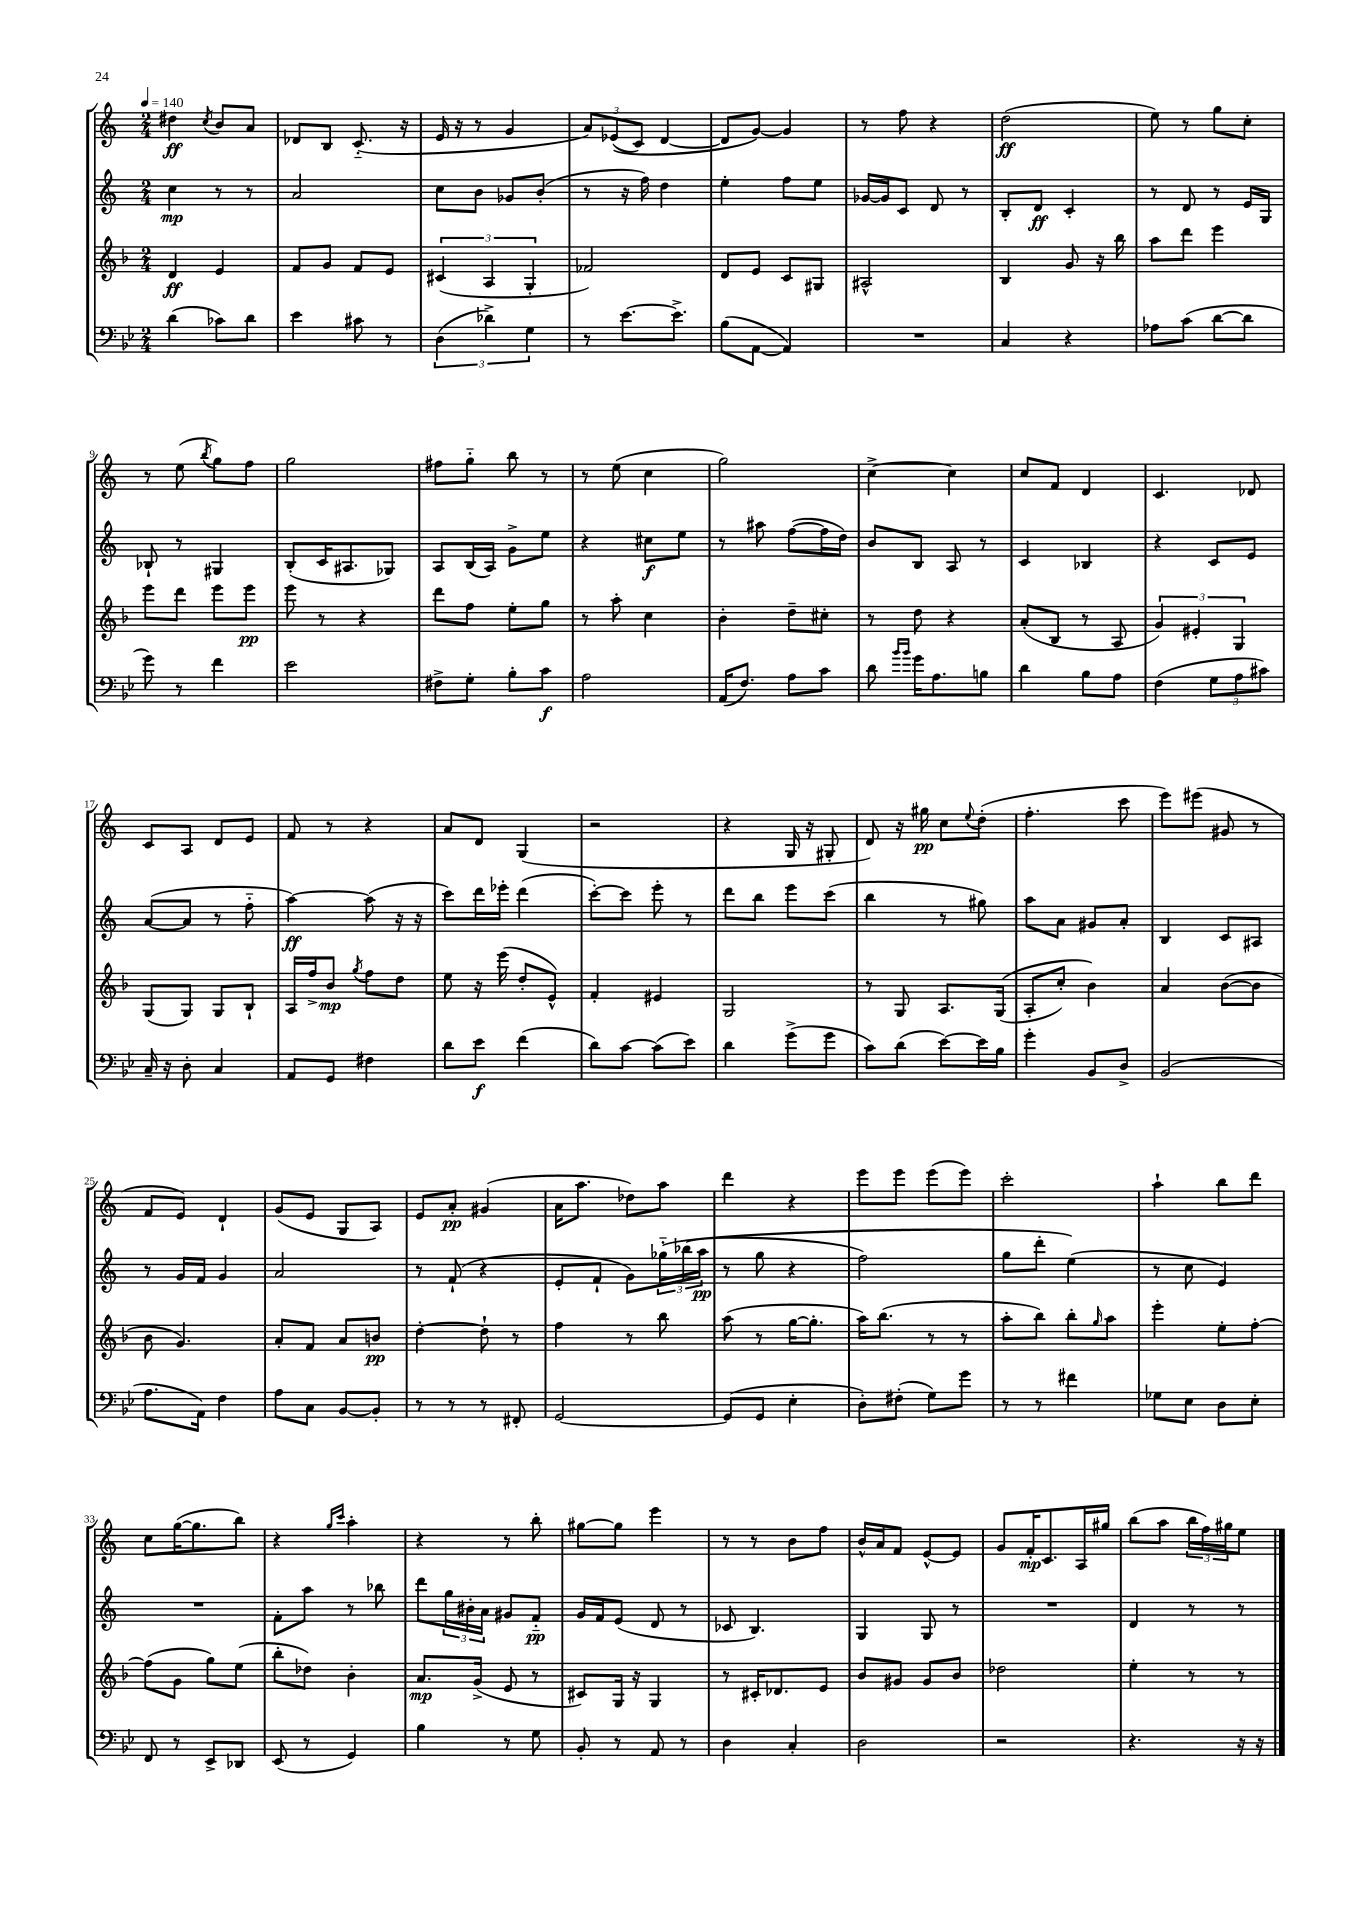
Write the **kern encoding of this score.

**kern	**kern	**kern	**kern
*staff4	*staff3	*staff2	*staff1
*clefF4	*clefG2	*clefG2	*clefG2
*k[b-e-]	*k[b-]	*k[]	*k[]
*M2/4	*M2/4	*M2/4	*M2/4
*MM140	*MM140	*MM140	*MM140
(4d	4d	4cc	4dd#
.	.	.	8qcc
8c-)	4e	8r	8b
8d	.	8r	8a
=	=	=	=
4e-	8f	2a	8d-
.	8g	.	8B
8c#	8f	.	(8.c'~
8r	8e	.	.
.	.	.	16r
=	=	=	=
(6D	(6c#	8cc	16e
.	.	.	16r
.	.	8b	8r
6d-^)	6A	.	.
.	.	8g-	4g
6G	6G'	.	.
.	.	(8b'	.
=	=	=	=
8r	2f-)	8r	12a)
.	.	.	&((12e-
[8.e-	.	16r	.
.	.	.	12c)
.	.	16ff)	.
.	.	4dd	[4d
8.e-^]	.	.	.
=	=	=	=
(8B-	8d	4ee'	8d]
[8AA	8e	.	[8g&)
4AA])	8c	8ff	4g]
.	8G#	8ee	.
=	=	=	=
2r	2A#^^	[16g-	8r
.	.	16g-]	.
.	.	8c	8ff
.	.	8d	4r
.	.	8r	.
=	=	=	=
4C	4B-	8B'	(2dd
.	.	8d	.
4r	8g	4c'	.
.	16r	.	.
.	16bb-	.	.
=	=	=	=
8A-	8aa	8r	8ee)
(8c	8ddd	8d	8r
[8d	4eee	8r	8gg
8d]	.	16e	8cc'
.	.	16G	.
=	=	=	=
8g)	8eee	8B-`	8r
8r	8ddd	8r	(8ee
.	.	.	8qbb
4f	8eee	4G#	8gg)
.	8eee	.	8ff
=	=	=	=
2e-	8eee	(8B'	2gg
.	8r	16c	.
.	.	8.A#	.
.	4r	.	.
.	.	8G-)	.
=	=	=	=
8F#^	8ddd	8A	8ff#
8G'	8ff	(16B	8gg'~
.	.	16A)	.
8B-'	8ee'	8g^	8bb
8c	8gg	8ee	8r
=	=	=	=
2A	8r	4r	8r
.	8aa'	.	(8ee
.	4cc	8cc#	4cc
.	.	8ee	.
=	=	=	=
(16AA	4b-'	8r	2gg)
8.F)	.	.	.
.	.	8aa#	.
8A	8dd~	([8ff	.
8c	8cc#'	16ff]	.
.	.	16dd)	.
=	=	=	=
8d	8r	8b	[4cc^
16qqb-	.	.	.
16qqb-	.	.	.
16g	8dd	8B	.
8.A	.	.	.
.	4r	8A	4cc]
8B	.	8r	.
=	=	=	=
4d	(8a'	4c	8cc
.	8B-	.	8f
8B-	8r	4B-	4d
8A	8A	.	.
=	=	=	=
(4F	6g)	4r	4.c
.	6e#'	.	.
12G	.	8c	.
12A	6G	.	.
.	.	8e	8d-
12c#)	.	.	.
=	=	=	=
16C~	(8G	([8a	8c
16r	.	.	.
8D'	8G)	8a]	8A
4C	8G	8r	8d
.	8B-`	8ff'~	8e
=	=	=	=
8AA	16A	[4aa)	8f
.	16ff^	.	.
8GG	8b-	.	8r
.	8qgg	.	.
4F#	8ff	(8aa]	4r
.	8dd	16r	.
.	.	16r	.
=	=	=	=
8d	8ee	8ccc)	8a
8e-	16r	16ddd	8d
.	(16eee	16eee-'	.
(4f	8dd'	(4ddd	(4G
.	8e^^)	.	.
=	=	=	=
8d)	4f'	[8ccc')	2r
[8c	.	8ccc]	.
(8c]	4e#	8eee'	.
8e-)	.	8r	.
=	=	=	=
4d	2G	8ddd	4r
.	.	8bb	.
(8g^	.	8eee	16G
.	.	.	16r
8g	.	(8ccc	8G#'
=	=	=	=
8c)	8r	4bb	8d)
(8d	8G	.	16r
.	.	.	16gg#
[8e-)	8.A	8r	8cc
.	.	.	8qqee
16e-]	.	8gg#)	(8dd'
16B-	&((16G	.	.
=	=	=	=
4g'	8A'	8aa	4.ff'
.	8cc')	8a	.
8BB-	4b-&)	8g#	.
8D^	.	8a'	8ccc
=	=	=	=
(2BB-	4a	4B	8eee)
.	.	.	(8eee#
.	([8b-	8c	8g#
.	8b-]	8A#	8r
=	=	=	=
8.A	8b-	8r	8f
.	4.g)	16g	8e)
16AA)	.	16f	.
4F	.	4g	4d`
=	=	=	=
8A	8a'	2a	(8g
8C	8f	.	8e
[8BB-	8a	.	8G
8BB-']	8b	.	8A)
=	=	=	=
8r	[4dd'	8r	8e
8r	.	(8f`	8a'
8r	8dd`]	4r	(4g#
8FF#'	8r	.	.
=	=	=	=
[2GG	4ff	8e'	16a
.	.	.	8.aa
.	.	8f`	.
.	8r	8g)	8dd-)
.	8bb-	&(24gg-'~	8aa
.	.	(24bb-	.
.	.	24aa	.
=	=	=	=
(8GG]	(8aa	8r	4ddd
8GG	8r	8gg	.
4E-'	[16gg	4r	4r
.	8.gg']	.	.
=	=	=	=
8D')	16aa)	2ff)	8eee
.	(8.bb-	.	.
(8F#'	.	.	8eee
8G)	8r	.	(8eee
8g	8r	.	8eee)
=	=	=	=
8r	8aa'	8gg	2ccc'
8r	8bb-)	8ddd'	.
4f#	8bb-'	(4ee&)	.
.	16qqgg	.	.
.	8aa	.	.
=	=	=	=
8G-	4eee'	8r	4aa`
8E-	.	8cc	.
8D	8ee'	4e)	8bb
8E-'	[8ff'	.	8ddd
=	=	=	=
8FF	(8ff]	2r	8cc
8r	8g	.	([16gg
.	.	.	8.gg]
8EE-^	8gg)	.	.
8DD-	(8ee	.	8bb)
=	=	=	=
(8EE-	8bb-'	8f'	4r
8r	8dd-)	8aa	.
.	.	.	16qqgg
.	.	.	16qqccc
4GG)	4b-'	8r	4aa'
.	.	8bb-	.
=	=	=	=
4B-	8.a	8ddd	4r
.	.	24gg	.
.	.	24b#'	.
.	(16g^	.	.
.	.	24a	.
8r	8e	8g#	8r
8G	8r	8f'~	8bb'
=	=	=	=
8BB-'	8c#)	16g	[8gg#
.	.	16f	.
8r	16G	(8e	8gg#]
.	16r	.	.
8AA	4G	8d	4eee
8r	.	8r	.
=	=	=	=
4D	8r	8c-	8r
.	16c#'	4.B)	8r
.	8.d-	.	.
4C'	.	.	8b
.	8e	.	8ff
=	=	=	=
2D	8b-	4G	16b^^
.	.	.	16a
.	8g#	.	8f
.	8g#	8G	[8e^^
.	8b-	8r	8e]
=	=	=	=
2r	2dd-	2r	8g
.	.	.	16f'
.	.	.	8.c
.	.	.	16A
.	.	.	16gg#
=	=	=	=
4.r	4ee'	4d	(8bb
.	.	.	8aa
.	8r	8r	24bb
.	.	.	24ff)
.	.	.	24gg#
16r	8r	8r	8ee
16r	.	.	.
==	==	==	==
*-	*-	*-	*-
